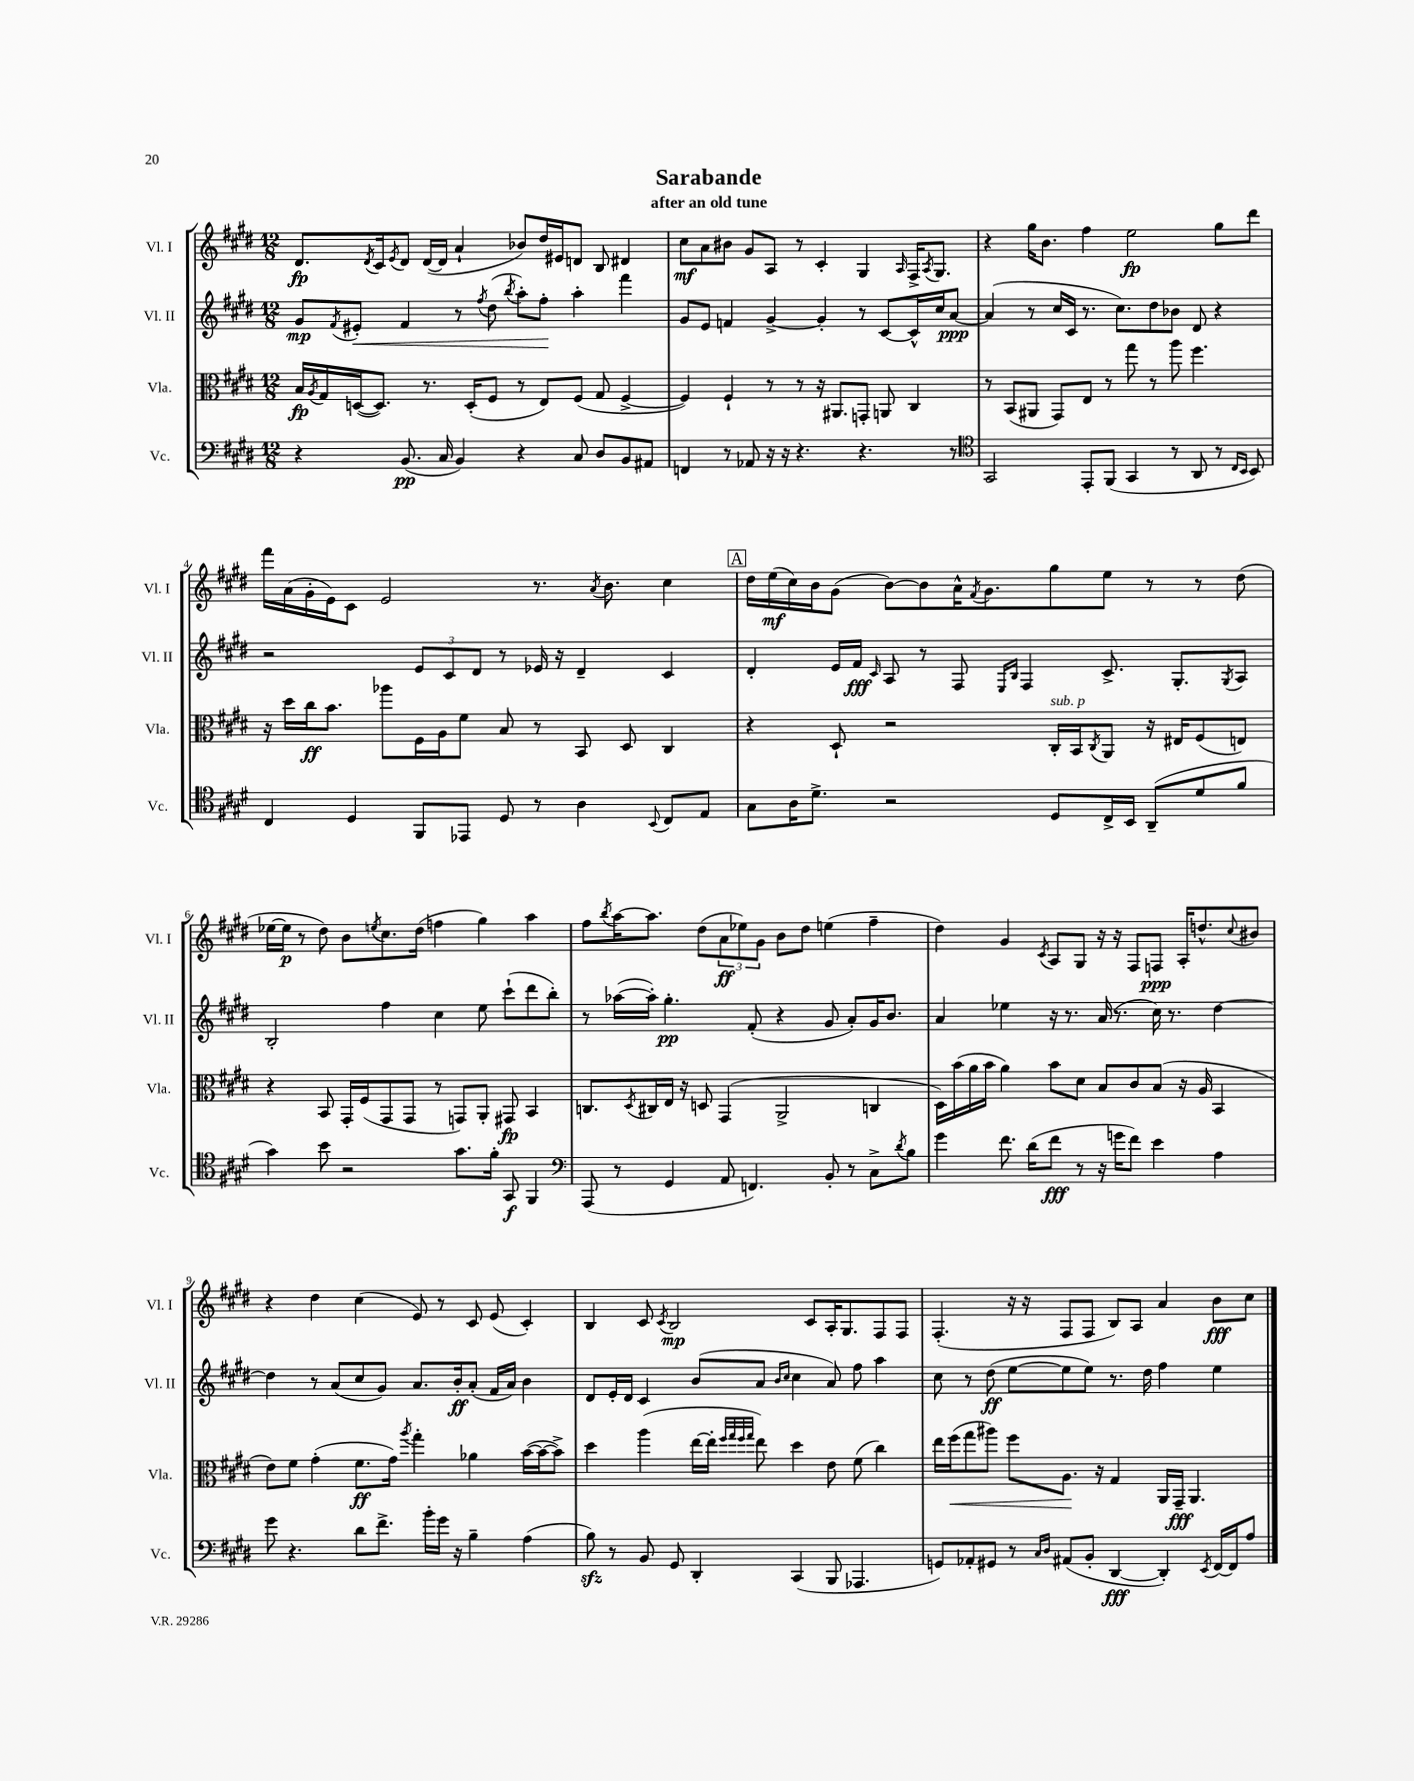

**kern	**kern	**kern	**kern
*staff4	*staff3	*staff2	*staff1
*clefF4	*clefC3	*clefG2	*clefG2
*k[f#c#g#d#]	*k[f#c#g#d#]	*k[f#c#g#d#]	*k[f#c#g#d#]
*M12/8	*M12/8	*M12/8	*M12/8
4r	16B	8g#	8.d#
.	8qA	.	.
.	16G#	.	.
.	.	8qf#	.
.	([16D	8e#'	.
.	.	.	8qd#
.	8.D])	.	16c#
.	.	.	8qe
(8.BB	.	4f#	8d#
.	8.r	.	([16d#
16C#	.	.	16d#]
4BB)	.	8r	4a`
.	(16D'	.	.
.	.	8qff#	.
.	8F#	(8dd#	.
.	.	8qbb	.
4r	8r	8aa')	8b-)
.	8E)	8ff#'	16dd#
.	.	.	16e#
8C#	(8F#	4aa'	8d
8D#	8G#	.	8B
8BB	[4F#^	4fff#	4d#
8AA#	.	.	.
=	=	=	=
4FF	4F#])	8g#	8cc#
.	.	8e	8a
8r	4F#`	4f	8b#
8AA-	.	.	8g#
16r	8r	[4g#^	8A
16r	.	.	.
4.r	8r	.	8r
.	16r	4g#']	4c#'
.	8.AA#	.	.
4.r	8GG'	8r	4G#
.	8AA	[8c#	.
.	.	.	16qqA
.	4C#	16c#^^]	16F#^
.	.	.	8qA
.	.	16cc#	8.G#
8r	.	[8a	.
=	=	=	=
*clefC4	*	*	*
2GG#	8r	(4a]	4r
.	(8BB	.	.
.	8AA#	8r	16gg#
.	.	.	8.b
.	8GG#)	16cc#	.
.	.	16c#	.
8EE'	8E	8.r	4ff#
(8FF#	8r	.	.
.	.	8.cc#)	.
4GG#	8gg#	.	2ee
.	8r	8dd#	.
8r	8aa	8b-	.
8AA	4.ff#	8d#	.
8r	.	4r	8gg#
16qqC#	.	.	.
16qqBB	.	.	.
8BB)	.	.	8ddd#
=	=	=	=
4C#	16r	2r	16fff#
.	16dd#	.	(16a
.	16cc#	.	16g#'
.	8.b	.	16e)
4D#	.	.	8c#
.	8aa-	.	2e
8FF#	16F#	12e	.
.	16A	.	.
.	.	12c#	.
8EE-	8f#	.	.
.	.	12d#	.
8D#	8B	8r	.
8r	8r	16e-	8.r
.	.	16r	.
4A	8BB	4d#~	.
.	.	.	8qa
.	.	.	8.b
.	8D#	.	.
8qqBB	.	.	.
8C#	4C#	4c#	4cc#
8E	.	.	.
=	=	=	=
8G#	4r	4d#'	16dd#
.	.	.	(16ee
16A	.	.	16cc#)
8.d#^	.	.	16b
.	8D#`	16e	(8g#
.	.	16f#	.
.	.	16qqc#	.
2r	2r	8A	[8b)
.	.	8r	8b]
.	.	8F#	16a^^
.	.	.	8qf#
.	.	.	8.g#
.	.	16qqE	.
.	.	16qqB	.
.	.	4F#	.
8D#	16C#'	.	8gg#
.	16BB	.	.
.	8qC#	.	.
16C#^	8AA	8.c#^	8ee
16BB	.	.	.
(8AA~	16r	.	8r
.	16E#	8.G#'	.
8d#	(8F#	.	8r
.	.	8qG#	.
8f#	8E)	8A	(8dd#
=	=	=	=
4g#)	4r	2B'	[16ee-
.	.	.	16ee-]
.	.	.	8r
8b	8BB	.	8dd#)
2r	16GG#'	.	8b
.	(16F#	.	.
.	.	.	8qee
.	8GG#	4ff#	8.cc#
.	8GG#	.	.
.	.	.	(16dd#
.	8r	4cc#	4ff
8.g#	8GG)	.	.
.	8AA'	8ee	4gg#)
16f#'	.	.	.
8GG#	8GG#	(8ccc#`	.
4FF#	4BB	8ddd#	4aa
.	.	8bb')	.
=	=	=	=
*clefF4	*	*	*
(8AAA	8.C	8r	8ff#
.	.	.	8qbb
8r	.	([16aa-	[16aa
.	8qD#	.	.
.	16C#	16aa-'])	8.aa]
4GG#	16E	4.gg#'	.
.	16r	.	.
.	8D	.	(8dd#
8AA	(4GG#	.	12a
.	.	.	12ee-)
4.FF)	.	(8f#'	.
.	.	.	12g#
.	2AA^	4r	8b
.	.	.	8dd#
8BB'	.	8g#	(4ee
8r	.	8a')	.
8C#^	4C	16g#	4ff#~
.	.	8.b	.
8qd#	.	.	.
8B	.	.	.
=	=	=	=
4g#	16D#)	4a	4dd#)
.	(16b	.	.
.	16a	.	.
.	16b	.	.
8.f#	4a)	4ee-	4g#
(16d#	.	.	.
.	.	.	8qc#
8f#	8b	16r	8A
.	.	8.r	.
8r	8d#	.	8G#
16r	8B	(16a	16r
16g	.	8.r	16r
8f#)	8c#	.	8F#
4e	(8B	16cc#)	8F
.	.	8.r	.
.	16r	.	16A'
.	16A	.	8.dd^^
4A	4BB	[4dd#	.
.	.	.	8qqcc#
.	.	.	8b#
=	=	=	=
8g#	8e)	4dd#]	4r
4.r	8f#	.	.
.	(4g#'	8r	4dd#
.	.	(8a	.
8d#	8.f#	8cc#	(4cc#
8.f#^	.	8g#)	.
.	16g#)	.	.
.	8qaa	.	.
.	4gg#'	8.a	8e)
16b'	.	.	.
16g#	.	.	8r
16r	.	16b'	.
4B~	4a-	(8a'	8c#
.	.	16f#	(8e
.	.	16a)	.
(4A	([16b	4b	4c#')
.	16b_	.	.
.	8b^])	.	.
=	=	=	=
8B)	4dd#	8d#	4B
8r	.	16e'	.
.	.	16d#	.
8BB	(4aa	4c#	8c#
.	.	.	8qc#
8GG#	.	.	2B
4DD#'	[16ee	(8b	.
.	16ee']	.	.
.	32qqff#	.	.
.	32qqgg#	.	.
.	32qqff#	.	.
.	32qqgg#	.	.
.	8ee)	8a	.
.	.	16qqb	.
.	.	16qqcc#	.
(4CC#	4dd#	4cc#	.
.	.	.	8c#
8BBB	8e	8a)	16A'
.	.	.	8.G#
4.AAA-	(8f#	8ff#	.
.	4cc#)	4aa	8F#
.	.	.	8F#
=	=	=	=
8GG)	16ee	8cc#	(4.F#'
.	(16ff#	.	.
8AA-'	8gg#	8r	.
8GG#	8aa#)	(8dd#	.
8r	8ff#	[8ee	16r
.	.	.	16r
16qqC#	.	.	.
16qqD#	.	.	.
(8AA#	8.A	8ee]	8F#
8BB'	.	8ee)	8F#
.	16r	.	.
[4DD#	4G#	8.r	8B)
.	.	.	8A
.	.	16dd#	.
4DD#'])	16AA	4ff#	4a
.	16GG#~	.	.
.	4.AA	.	.
8qEE	.	.	.
[16FF#	.	4ee	8b
16FF#]	.	.	.
8A	.	.	8cc#
==	==	==	==
*-	*-	*-	*-
